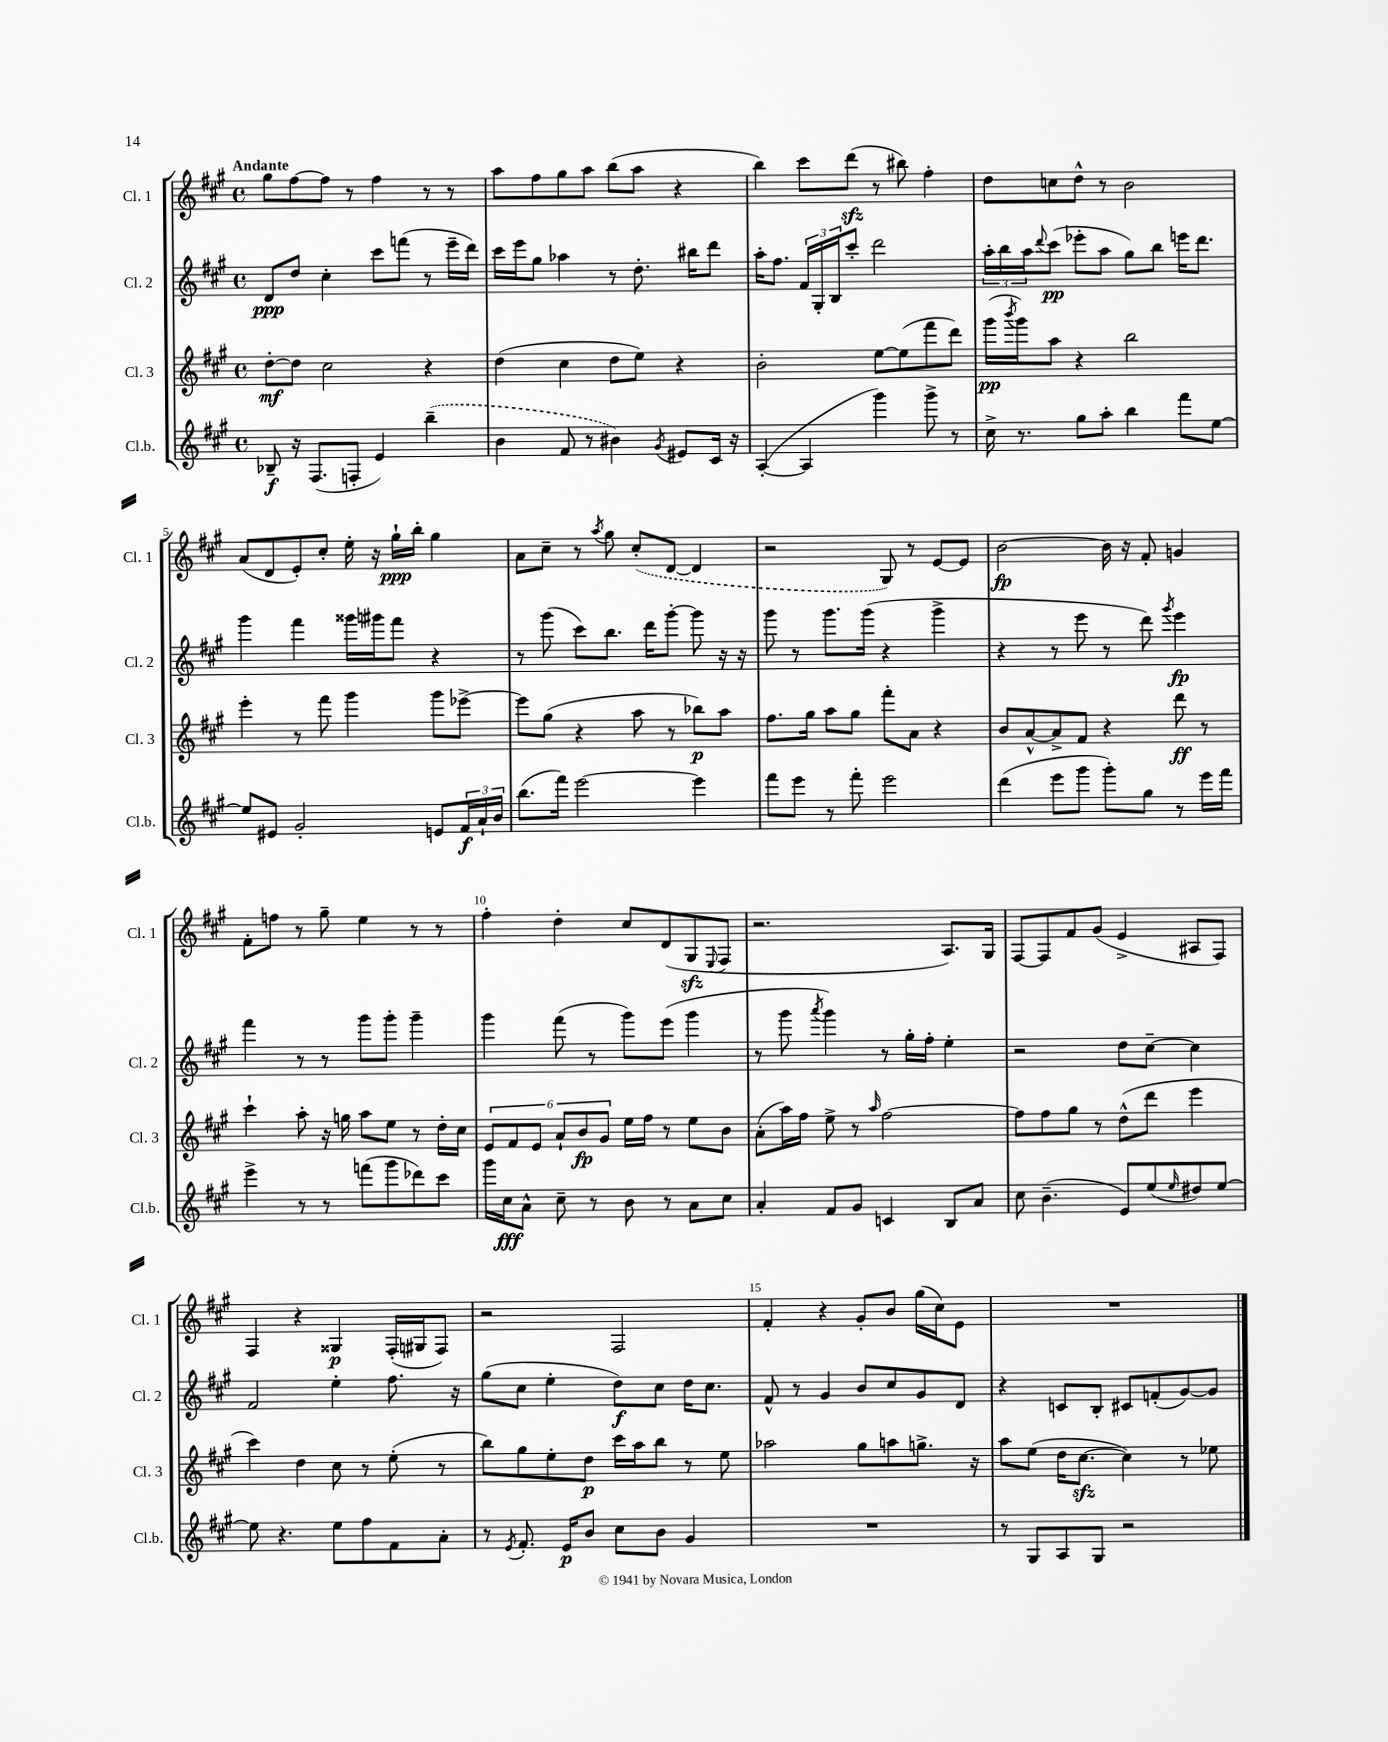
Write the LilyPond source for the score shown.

<<
\new StaffGroup <<
\new Staff = "s0" \with { instrumentName = "Cl. 1" shortInstrumentName = "Cl. 1" } {
    \clef treble \key a \major \defaultTimeSignature \time 4/4 \tempo "Andante"
    gis''8 fis''8~ fis''8 r8 fis''4 r8 r8 |
    a''8 fis''8 gis''8 a''8 b''8( a''8 r4 |
    b''4) cis'''8 d'''8\sfz( r8 bis''8) fis''4-. |
    d''8 c''8 d''8-^ r8 b'2 |
    a'8( d'8 e'8-.) cis''8-. e''16-. r16 gis''16-!\ppp b''16-. gis''4 |
    a'8 cis''8-- r8 \acciaccatura { a''8 } gis''8 \once \slurDashed cis''8-.( d'8~ d'4 |
    r2 gis8) r8 e'8~ e'8 |
    b'2~\fp b'16 r16 fis'8-. g'4 |
    fis'8-. f''8 r8 gis''8-- e''4 r8 r8 |
    fis''4-. d''4-. cis''8 d'8( gis8\sfz \appoggiatura { e8 } fis8 |
    r2. a8.) gis16 |
    fis8~ fis8 fis'8 gis'8( e'4-> ais8 fis8) |
    fis4 r4 gisis4\p fis16-.( gis16 fis8) |
    r2 fis2 |
    fis'4-. r4 gis'8-. b'8 gis''16( cis''16) e'8 |
    R1 \bar "|." |
}
\new Staff = "s1" \with { instrumentName = "Cl. 2" shortInstrumentName = "Cl. 2" } {
    \clef treble \key a \major \defaultTimeSignature \time 4/4
    d'8\ppp d''8 cis''4-. cis'''8 f'''8( r8 e'''16-- d'''16) |
    cis'''16 e'''16 gis''8 aes''4 r8 d''8.-. bis''16 d'''8 |
    a''16-. fis''8. \tuplet 3/2 { fis'16 gis16-. b16 } cis'''8-. d'''2 |
    \tuplet 3/2 { a''16-. b''16 a''16 } \appoggiatura { d'''8 } cis'''8\pp( ees'''8-. a''8 gis''8) b''8 e'''16 d'''8. |
    gis'''4 fis'''4 gisis'''16 gis'''16 fis'''8 r4 |
    r8 gis'''8( cis'''8) b''8. d'''16 gis'''8~-. gis'''8 r16 r16 |
    gis'''8 r8 gis'''8. gis'''16( r4 gis'''4-> |
    r4 r8 e'''8 r8 d'''8) \acciaccatura { gis'''8 } e'''4\fp |
    fis'''4 r8 r8 gis'''8 gis'''8-. gis'''4-- |
    gis'''4 fis'''8( r8 gis'''8) e'''8( gis'''4 |
    r8 gis'''8 \acciaccatura { a'''8 } gis'''4) r8 gis''16-. fis''16-. e''4-. |
    r2 d''8 cis''8~-- cis''4 |
    fis'2 e''4-. fis''8. r16 |
    gis''8( cis''8 e''4-. d''8\f) cis''8 d''16 cis''8. |
    fis'8-^ r8 gis'4 b'8 cis''8 gis'8 d'8 |
    r4 c'8 b8-. cis'8 f'8-.( gis'8~) gis'8 \bar "|." |
}
\new Staff = "s2" \with { instrumentName = "Cl. 3" shortInstrumentName = "Cl. 3" } {
    \clef treble \key a \major \defaultTimeSignature \time 4/4
    d''8~-.\mf d''8 cis''2 r4 |
    d''4( cis''4 d''8 e''8) r4 |
    b'2-. e''8~ e''8( fis'''8 d'''8) |
    gis'''16\pp( \acciaccatura { b'''8 } gis'''16) a''8 r4 b''2 |
    e'''4-. r8 fis'''8 gis'''4 gis'''8 ees'''8~-> |
    ees'''8 gis''8( r4 a''8 r8 bes''8\p) a''8 |
    fis''8. gis''16 a''8 gis''8 fis'''8-. a'8 r4 |
    b'8 a'8~-^ a'8-> fis'8 r4 d'''8\ff r8 |
    cis'''4-! a''8-. r16 g''16 a''8 e''8 r8 d''16-. cis''16 |
    \tuplet 6/4 { e'8 fis'8 e'8 a'8-! b'8\fp gis'8 } e''16 fis''16 r8 e''8 b'8 |
    a'8-.( a''16) fis''16 e''8-> r8 \grace { a''16 } fis''2~ |
    fis''8 fis''8 gis''8 r8 d''8-^( d'''8 e'''4 |
    cis'''4) d''4 cis''8 r8 e''8-.( r8 |
    b''8) gis''8 e''8-. d''8\p cis'''16 a''16 b''8 r8 e''8 |
    aes''2 gis''8 a''8 g''8.-> r16 |
    a''8 e''8( d''16 cis''8.~\sfz cis''4) r8 ees''8 \bar "|." |
}
\new Staff = "s3" \with { instrumentName = "Cl.b." shortInstrumentName = "Cl.b." } {
    \clef treble \key a \major \defaultTimeSignature \time 4/4
    bes8--\f r16 fis8.( f8-. e'4) \once \slurDashed b''4--( |
    b'4 fis'8 r8 bis'4) \acciaccatura { gis'8 } eis'8 cis'16 r16 |
    a4~-.( a4 gis'''4) gis'''8-> r8 |
    cis''16-> r8. gis''8 a''8-. b''4 fis'''8 e''8~ |
    e''8 eis'8 gis'2-. e'8 \tuplet 3/2 { fis'16\f a'16-! b'16 } |
    b''8.( fis'''16) e'''2~ e'''4 |
    fis'''8 e'''8 r8 fis'''8-. e'''2 |
    d'''4( e'''8 gis'''8 gis'''8-.) gis''8 r8 e'''16 fis'''16 |
    e'''4-> r8 r8 f'''8( gis'''8 des'''8) cis'''8 |
    gis'''16 cis''16\fff a'8-^ cis''8-- r8 b'8 r8 a'8 cis''8 |
    a'4-. fis'8 gis'8 c'4 b8 a'8 |
    cis''8 b'4.--( e'8) e''8( \grace { e''16 } dis''8) e''8~ |
    e''8 r4. e''8 fis''8 fis'8 a'8-. |
    r8 \acciaccatura { e'8 } fis'8.-. e'16\p b'8 cis''8 b'8 gis'4 |
    R1 |
    r8 gis8 a8 gis8 r2 \bar "|." |
}
>>
>>
\layout { \context { \Score \override BarNumber.break-visibility = ##(#f #t #t) barNumberVisibility = #(every-nth-bar-number-visible 5) } }
